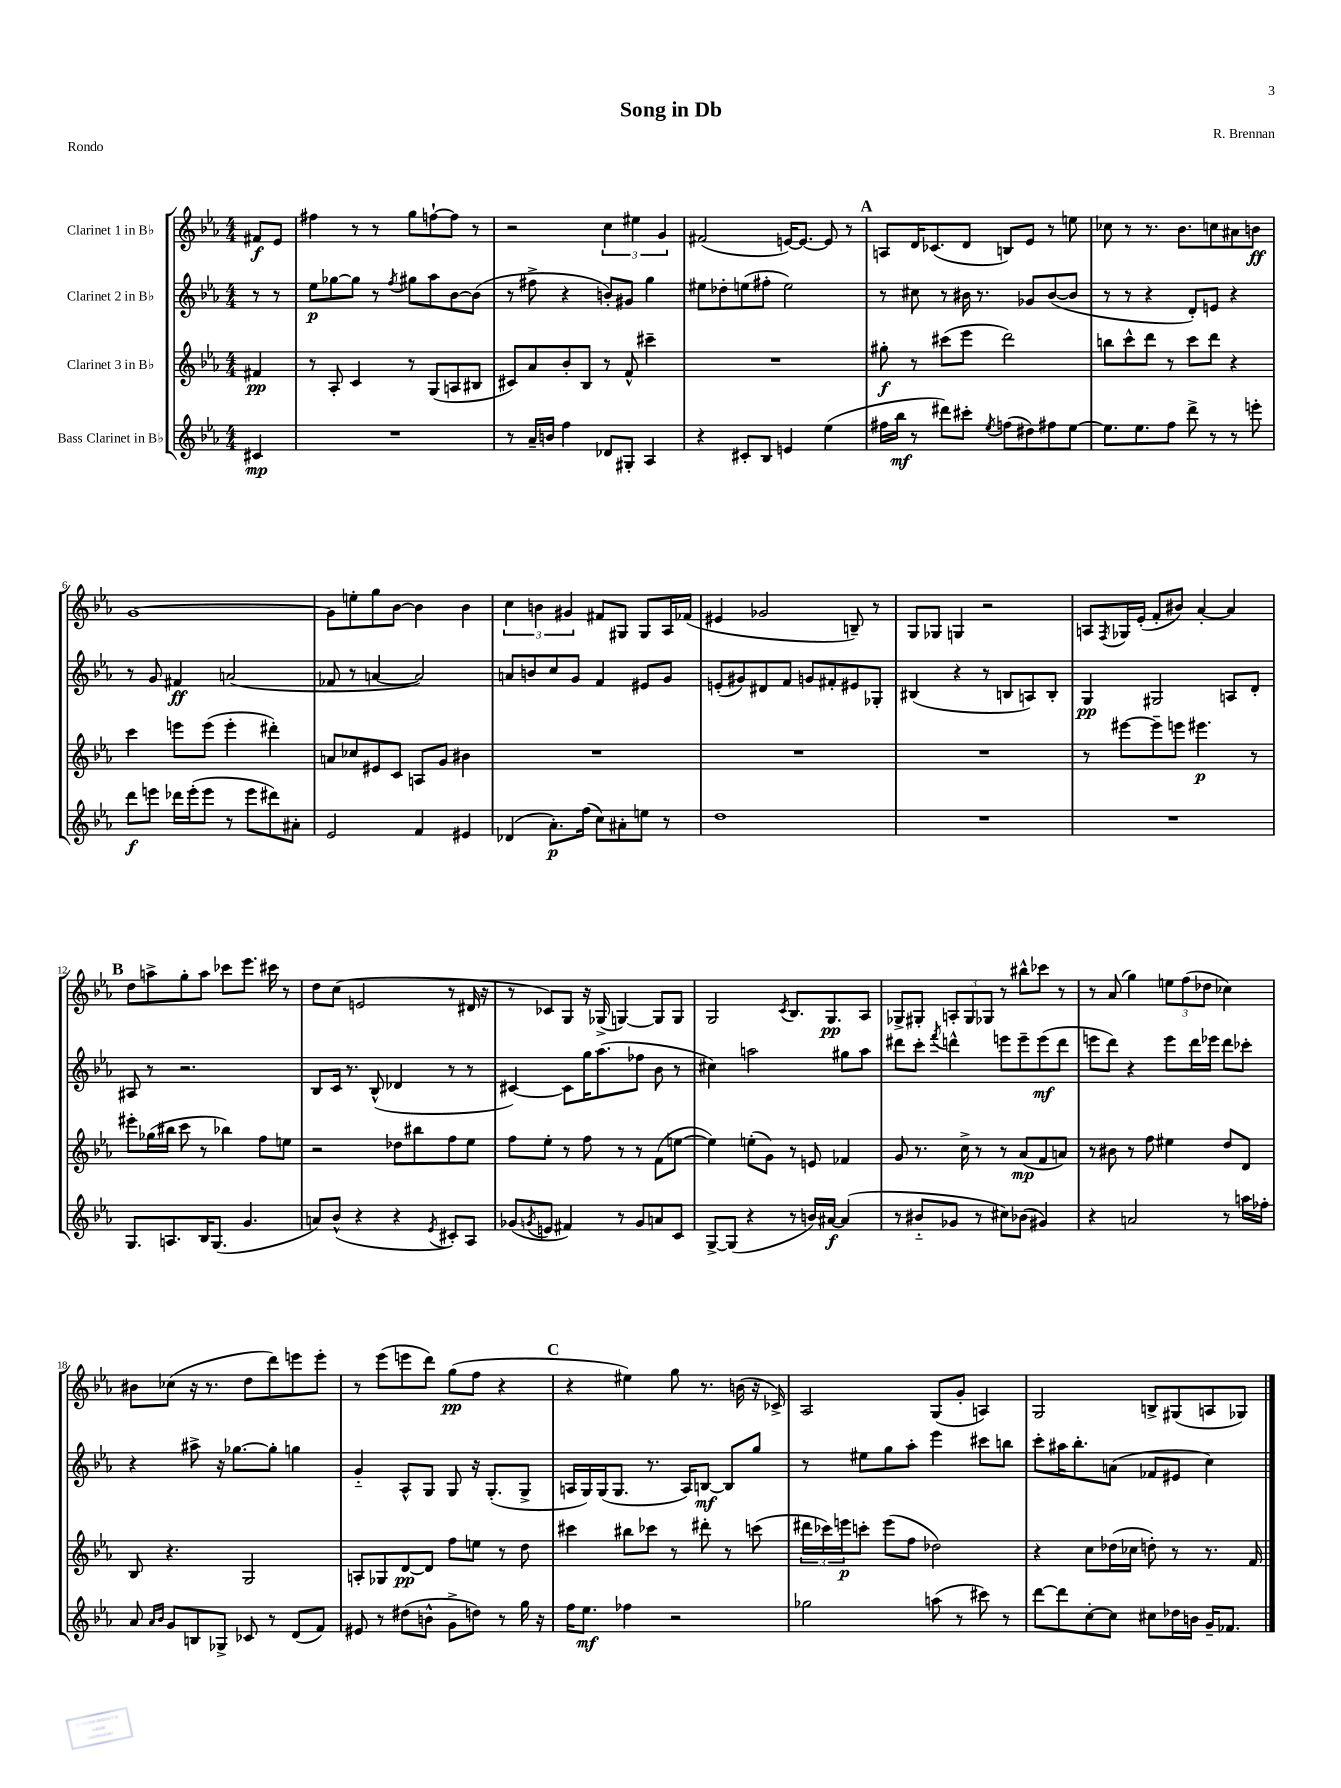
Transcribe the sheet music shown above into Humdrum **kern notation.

**kern	**dynam	**kern	**dynam	**kern	**dynam	**kern	**dynam
*part4	*part4	*part3	*part3	*part2	*part2	*part1	*part1
*staff4	*staff4	*staff3	*staff3	*staff2	*staff2	*staff1	*staff1
*I"Bass Clarinet in B♭	*	*I"Clarinet 3 in B♭	*	*I"Clarinet 2 in B♭	*	*I"Clarinet 1 in B♭	*
*clefG2	*	*clefG2	*	*clefG2	*	*clefG2	*
*k[b-e-a-]	*	*k[b-e-a-]	*	*k[b-e-a-]	*	*k[b-e-a-]	*
*M4/4	*	*M4/4	*	*M4/4	*	*M4/4	*
=	=	=	=	=	=	=	=
4c#X/	mp	4f#X/	pp	8r	.	8f#X/L	f
.	.	.	.	8r	.	8e-/J	.
=1	=1	=1	=1	=1	=1	=1	=1
1r	.	8r	.	8ee-\L	p	4ff#X\	.
.	.	8A-'/	.	[8gg-X\	.	.	.
.	.	4c/	.	8gg-\J]	.	8r	.
.	.	.	.	8r	.	8r	.
.	.	.	.	8qff/	.	.	.
.	.	8r	.	8gg#X\L	.	8gg\L	.
.	.	(8G/L	.	8aa-\	.	[8ffn`\	.
.	.	8An/	.	[8b-\	.	8ff\J]	.
.	.	8B#X/J	.	(8b-\J]	.	8r	.
=2	=2	=2	=2	=2	=2	=2	=2
8r	.	8c#X/L)	.	8r	.	2r	.
16a-~/LL	.	8a-/	.	8ff#X^\	.	.	.
16bn/JJ	.	.	.	.	.	.	.
4ff\	.	8b-'/	.	4r	.	.	.
.	.	8B-/J	.	.	.	.	.
8d-X/L	.	8r	.	8bn'/L)	.	6cc\	.
8G#X'/J	.	8f^^/	.	8g#X/J	.	.	.
.	.	.	.	.	.	6ee#X\	.
4A-/	.	4ccc#X~\	.	4gg\	.	.	.
.	.	.	.	.	.	6g/	.
=3	=3	=3	=3	=3	=3	=3	=3
4r	.	1r	.	8ee#X\L	.	(2f#X/	.
.	.	.	.	8dd-X'\	.	.	.
8c#X'/L	.	.	.	(8een\	.	.	.
8B-/J	.	.	.	8ff#X'\J	.	.	.
4en/	.	.	.	2ee\)	.	[16en/KL)	.
.	.	.	.	.	.	8.e/J_	.
(4ee-\	.	.	.	.	.	8e/]	.
.	.	.	.	.	.	8r	.
!!LO:REH:place=s1:t=A
=4	=4	=4	=4	=4	=4	=4	=4
16ff#X\LL	.	8gg#X'\	f	8r	.	8An/L	.
16bb-\JJ	mf	.	.	.	.	.	.
8r	.	8r	.	8cc#X\	.	16d/K	.
.	.	.	.	.	.	(8.c-X/	.
8ddd#X\L)	.	(8ccc#X\L	.	8r	.	.	.
8ccc#X'\J	.	8eee-\J	.	16b#X\	.	8d/J	.
.	.	.	.	8.r	.	.	.
8qee-/	.	.	.	.	.	.	.
(8ffn\L	.	2ddd\)	.	.	.	8Bn/L)	.
8dd#X\)	.	.	.	8g-X/L	.	8e-/J	.
8ff#X\	.	.	.	([8b#/	.	8r	.
[8ee-\J	.	.	.	8b#/J]	.	8een\	.
=5	=5	=5	=5	=5	=5	=5	=5
8.ee-\L]	.	8bbn\L	.	8r	.	8cc-X\	.
.	.	8ccc^^\	.	8r	.	8r	.
8.ee-\	.	.	.	.	.	.	.
.	.	8ddd\J	.	4r	.	8.r	.
8ff\J	.	8r	.	.	.	.	.
.	.	.	.	.	.	8.b-\L	.
8ddd^\	.	8ccc\L	.	8d'/L)	.	.	.
8r	.	8ddd\J	.	8en/J	.	8ccn\	.
8r	.	4r	.	4r	.	8a#X\	.
8eeen'\	.	.	.	.	.	8bn\J	ff
!!LO:LB:g=z
=6	=6	=6	=6	=6	=6	=6	=6
8ddd\L	f	4ccc\	.	8r	.	[1g	.
8eeen\J	.	.	.	8g/	.	.	.
16ddd-X\LL	.	8eeen\L	.	4f#X/	ff	.	.
(16eee'\J	.	.	.	.	.	.	.
8eee\J	.	(8eee\J	.	.	.	.	.
8r	.	4eee'\	.	(2an/	.	.	.
8eee\L	.	.	.	.	.	.	.
8ddd#X\)	.	4ddd#X'\)	.	.	.	.	.
8a#X'\J	.	.	.	.	.	.	.
=7	=7	=7	=7	=7	=7	=7	=7
2e-/	.	8an/L	.	8f-X/	.	8g\L]	.
.	.	8cc-X/	.	8r	.	8een'\	.
.	.	8e#X/	.	[4an/	.	8gg\	.
.	.	8c/J	.	.	.	[8b-\J	.
4f/	.	8An/L	.	2a/])	.	4b-\]	.
.	.	8g/J	.	.	.	.	.
4e#X/	.	4b#X\	.	.	.	4b-\	.
=8	=8	=8	=8	=8	=8	=8	=8
(4d-X/	.	1r	.	8an/L	.	6cc\	.
.	.	.	.	8bn/	.	.	.
.	.	.	.	.	.	6bn\	.
8.a-'\L)	p	.	.	8cc/	.	.	.
.	.	.	.	.	.	6g#X/	.
.	.	.	.	8g/J	.	.	.
(16ff\Jk	.	.	.	.	.	.	.
8cc\L)	.	.	.	4f/	.	8f#X/L	.
8a#X'\	.	.	.	.	.	8G#X/J	.
8een\J	.	.	.	8e#X/L	.	8G#/L	.
8r	.	.	.	8g/J	.	16A-/L	.
.	.	.	.	.	.	(16f-X/JJ	.
=9	=9	=9	=9	=9	=9	=9	=9
1dd	.	1r	.	(8en'/L	.	4e#X/	.
.	.	.	.	8g#X/)	.	.	.
.	.	.	.	8d#X/	.	2g-X/	.
.	.	.	.	8f/J	.	.	.
.	.	.	.	8gn/L	.	.	.
.	.	.	.	8f#X'/	.	.	.
.	.	.	.	8e#X/	.	8Bn~/)	.
.	.	.	.	8G-X'/J	.	8r	.
=10	=10	=10	=10	=10	=10	=10	=10
1r	.	1r	.	(4B#X/	.	8G/L	.
.	.	.	.	.	.	8G-X/J	.
.	.	.	.	4r	.	4Gn/	.
.	.	.	.	8r	.	2r	.
.	.	.	.	8Bn/L	.	.	.
.	.	.	.	8An/)	.	.	.
.	.	.	.	8B'/J	.	.	.
=11	=11	=11	=11	=11	=11	=11	=11
1r	.	8r	.	4G/	pp	8An/L	.
.	.	.	.	.	.	8qF/	.
.	.	[8eee#X\L	.	.	.	16G-X/L	.
.	.	.	.	.	.	(16e-'/JJ	.
.	.	8eee#~\]	.	2G#X/	.	8f'/L	.
.	.	8eeen\J	.	.	.	8b#X/J)	.
.	.	4.eee#X\	p	.	.	[4a-'/	.
.	.	.	.	8An/L	.	4a-/]	.
.	.	8r	.	8d'/J	.	.	.
!!LO:LB:g=z
!!LO:REH:place=s1:t=B
=12	=12	=12	=12	=12	=12	=12	=12
8.G/L	.	8eee#X'\L	.	8A#X/	.	8dd\L	.
.	.	(16gg-X\L	.	8r	.	8aan^\	.
8.An/	.	16bb#X\JJ	.	.	.	.	.
.	.	8ccc\	.	2.r	.	8gg'\	.
16B-/K	.	8r	.	.	.	8aa\J	.
(8.G/J	.	.	.	.	.	.	.
.	.	4bb-X\)	.	.	.	8ccc-X\L	.
4.g/	.	.	.	.	.	8.eee-\J	.
.	.	8ff\L	.	.	.	.	.
.	.	.	.	.	.	16ccc#X\	.
.	.	8een\J	.	.	.	8r	.
=13	=13	=13	=13	=13	=13	=13	=13
8an/L)	.	2r	.	8B-/L	.	8dd\L	.
(8b-^^/J	.	.	.	16c/Jk	.	(8cc\J	.
.	.	.	.	8.r	.	.	.
4r	.	.	.	.	.	2en/	.
.	.	.	.	(8B-^^/	.	.	.
4r	.	8dd-X\L	.	4d-X/	.	.	.
.	.	8bb#X\	.	.	.	.	.
8qe-/	.	.	.	.	.	.	.
8c#X'/L)	.	8ff\	.	8r	.	8r	.
8A-/J	.	8ee-\J	.	8r	.	16d#X/	.
.	.	.	.	.	.	16r	.
=14	=14	=14	=14	=14	=14	=14	=14
(8g-X/L	.	8ff\L	.	[4c#X/)	.	8r	.
8qgn/	.	.	.	.	.	.	.
8en/J	.	8ee-'\J	.	.	.	8c-X/L)	.
4f#X/)	.	8r	.	8c#\L]	.	8G/J	.
.	.	8ff\	.	16gg\K	.	16r	.
.	.	.	.	(8.aa-\	.	(16G-X^/	.
8r	.	8r	.	.	.	[4Gn/)	.
8g/L	.	8r	.	8ff-X\J	.	.	.
8an/	.	(8f\L	.	8b-\	.	8G/L]	.
8c/J	.	[8een\J	.	8r	.	8G/J	.
=15	=15	=15	=15	=15	=15	=15	=15
[8G^/L	.	4ee\])	.	4cc#X\)	.	2G/	.
(8G/J]	.	.	.	.	.	.	.
4r	.	(8een'\L	.	2aan\	.	.	.
.	.	8g\J)	.	.	.	.	.
.	.	.	.	.	.	8qc/	.
8r	.	8r	.	.	.	8.B-/L	.
16bn/LL)	.	8en/	.	.	.	.	.
[16a#X/JJ	f	.	.	.	.	8.G/	pp
(4a#/]	.	4f-X/	.	8gg#X\L	.	.	.
.	.	.	.	8aa\J	.	8A-/J	.
=16	=16	=16	=16	=16	=16	=16	=16
8r	.	8g/	.	8ddd#X\L	.	8G-X^/L	.
8b#X/L	.	8.r	.	8ccc'\J	.	8G#X'/J	.
.	.	.	.	8qfff/	.	.	.
8g-X/J	.	.	.	4dddn^^\	.	12An'/L	.
.	.	16cc^\	.	.	.	.	.
.	.	.	.	.	.	12G#/	.
8r	.	8r	.	.	.	.	.
.	.	.	.	.	.	12G-X/J	.
8cc#X\L)	.	8r	.	8eeen\L	.	8r	.
(8b-X\J	.	(8a-/L	mp	8eee~\	.	8bb#X^^\L	.
4g#X/)	.	8f/	.	(8eee\	mf	8ccc-X\J	.
.	.	8an/J)	.	8ddd\J	.	8r	.
=17	=17	=17	=17	=17	=17	=17	=17
4r	.	8r	.	8eeen\L	.	8r	.
.	.	8b#X\	.	8ddd\J)	.	(8a-/	.
2an/	.	8r	.	4r	.	4gg\)	.
.	.	8ff\	.	.	.	.	.
.	.	4ee#X\	.	8eee\L	.	12een\L	.
.	.	.	.	.	.	(12ff\	.
.	.	.	.	16ddd\L	.	.	.
.	.	.	.	.	.	12dd-X\J	.
.	.	.	.	16eee-X\JJ	.	.	.
8r	.	8dd/L	.	8ddd\L	.	4cc-X\)	.
16aan\LL	.	8d/J	.	8ccc-X'\J	.	.	.
16ff-X'\JJ	.	.	.	.	.	.	.
!!LO:LB:g=z
=18	=18	=18	=18	=18	=18	=18	=18
8a-/	.	8B-/	.	4r	.	8b#X\L	.
16qqa-/LL	.	.	.	.	.	.	.
16qqb-/JJ	.	.	.	.	.	.	.
8g/L	.	4.r	.	.	.	(8cc-X\J	.
8Bn/	.	.	.	8aa#X^\	.	16r	.
.	.	.	.	.	.	8.r	.
8G-X^/J	.	.	.	16r	.	.	.
.	.	.	.	[8.gg-X\L	.	.	.
8c-X/	.	2G/	.	.	.	8dd\L	.
8r	.	.	.	8gg-'\J]	.	8ddd\)	.
(8d/L	.	.	.	4ggn\	.	8eeen\	.
8f/J)	.	.	.	.	.	8eee'\J	.
=19	=19	=19	=19	=19	=19	=19	=19
8e#X/	.	8An'/L	.	4g/	.	8r	.
8r	.	8G-X/	.	.	.	(8eee-\L	.
(8dd#X\L	.	[8d/	pp	8A-^^/L	.	8eeen\	.
8bn^^\J	.	8d/J]	.	8G/J	.	8ddd\J)	.
8g^\L	.	8ff\L	.	8G/	.	(8gg\L	pp
8ddn\J)	.	8een\J	.	16r	.	8ff\J	.
.	.	.	.	(8.G'/L	.	.	.
8r	.	8r	.	.	.	4r	.
16gg\	.	8dd\	.	8G^/J	.	.	.
16r	.	.	.	.	.	.	.
!!LO:REH:place=s1:t=C
=20	=20	=20	=20	=20	=20	=20	=20
16ff\KL	.	4ccc#X\	.	16An/LL	.	4r	.
8.ee-\J	mf	.	.	16G/)	.	.	.
.	.	.	.	(16G/J	.	.	.
.	.	.	.	8.G/J	.	.	.
4ff-X\	.	8bb#X\L	.	.	.	4ee#X\)	.
.	.	8ccc-X\J	.	8.r	.	.	.
2r	.	8r	.	.	.	8gg\	.
.	.	.	.	16A/KL)	.	.	.
.	.	8ddd#X'\	.	[8Bn/J	mf	8.r	.
.	.	8r	.	8B/L]	.	.	.
.	.	.	.	.	.	(16bn\	.
.	.	(8cccn\	.	8gg/J	.	16r	.
.	.	.	.	.	.	16c-X^/)	.
=21	=21	=21	=21	=21	=21	=21	=21
2gg-X\	.	24ddd#X\LL	.	8r	.	2A-/	.
.	.	24ccc-X\)	.	.	.	.	.
.	.	24eeen\J	p	.	.	.	.
.	.	8cccn'\J	.	8ee#X\L	.	.	.
.	.	(8eee\L	.	8gg\	.	.	.
.	.	8ff\J	.	8aa-'\J	.	.	.
(8aan\	.	2dd-X\)	.	4eee-\	.	(8G/L	.
8r	.	.	.	.	.	8g'/J	.
8ccc#X\)	.	.	.	8ccc#X\L	.	4An/)	.
8r	.	.	.	8bbn\J	.	.	.
=22	=22	=22	=22	=22	=22	=22	=22
[8ddd\L	.	4r	.	8ccc'\L	.	2G/	.
8ddd\]	.	.	.	16aa#X\K	.	.	.
.	.	.	.	8.bb-'\	.	.	.
[8cc'\	.	8cc\L	.	.	.	.	.
8cc\J]	.	(16dd-X\L	.	(8an\J	.	.	.
.	.	16cc-X\JJ	.	.	.	.	.
8cc#X\L	.	8ddn'\)	.	8f-X/L	.	8Bn^/L	.
16dd-X\L	.	8r	.	8e#X/J	.	(8G#X/	.
16bn\JJ	.	.	.	.	.	.	.
16g~/KL	.	8.r	.	4cc\)	.	8An/	.
8.f-X/J	.	.	.	.	.	.	.
.	.	.	.	.	.	8G-X/J)	.
.	.	16f/	.	.	.	.	.
==	==	==	==	==	==	==	==
*-	*-	*-	*-	*-	*-	*-	*-
